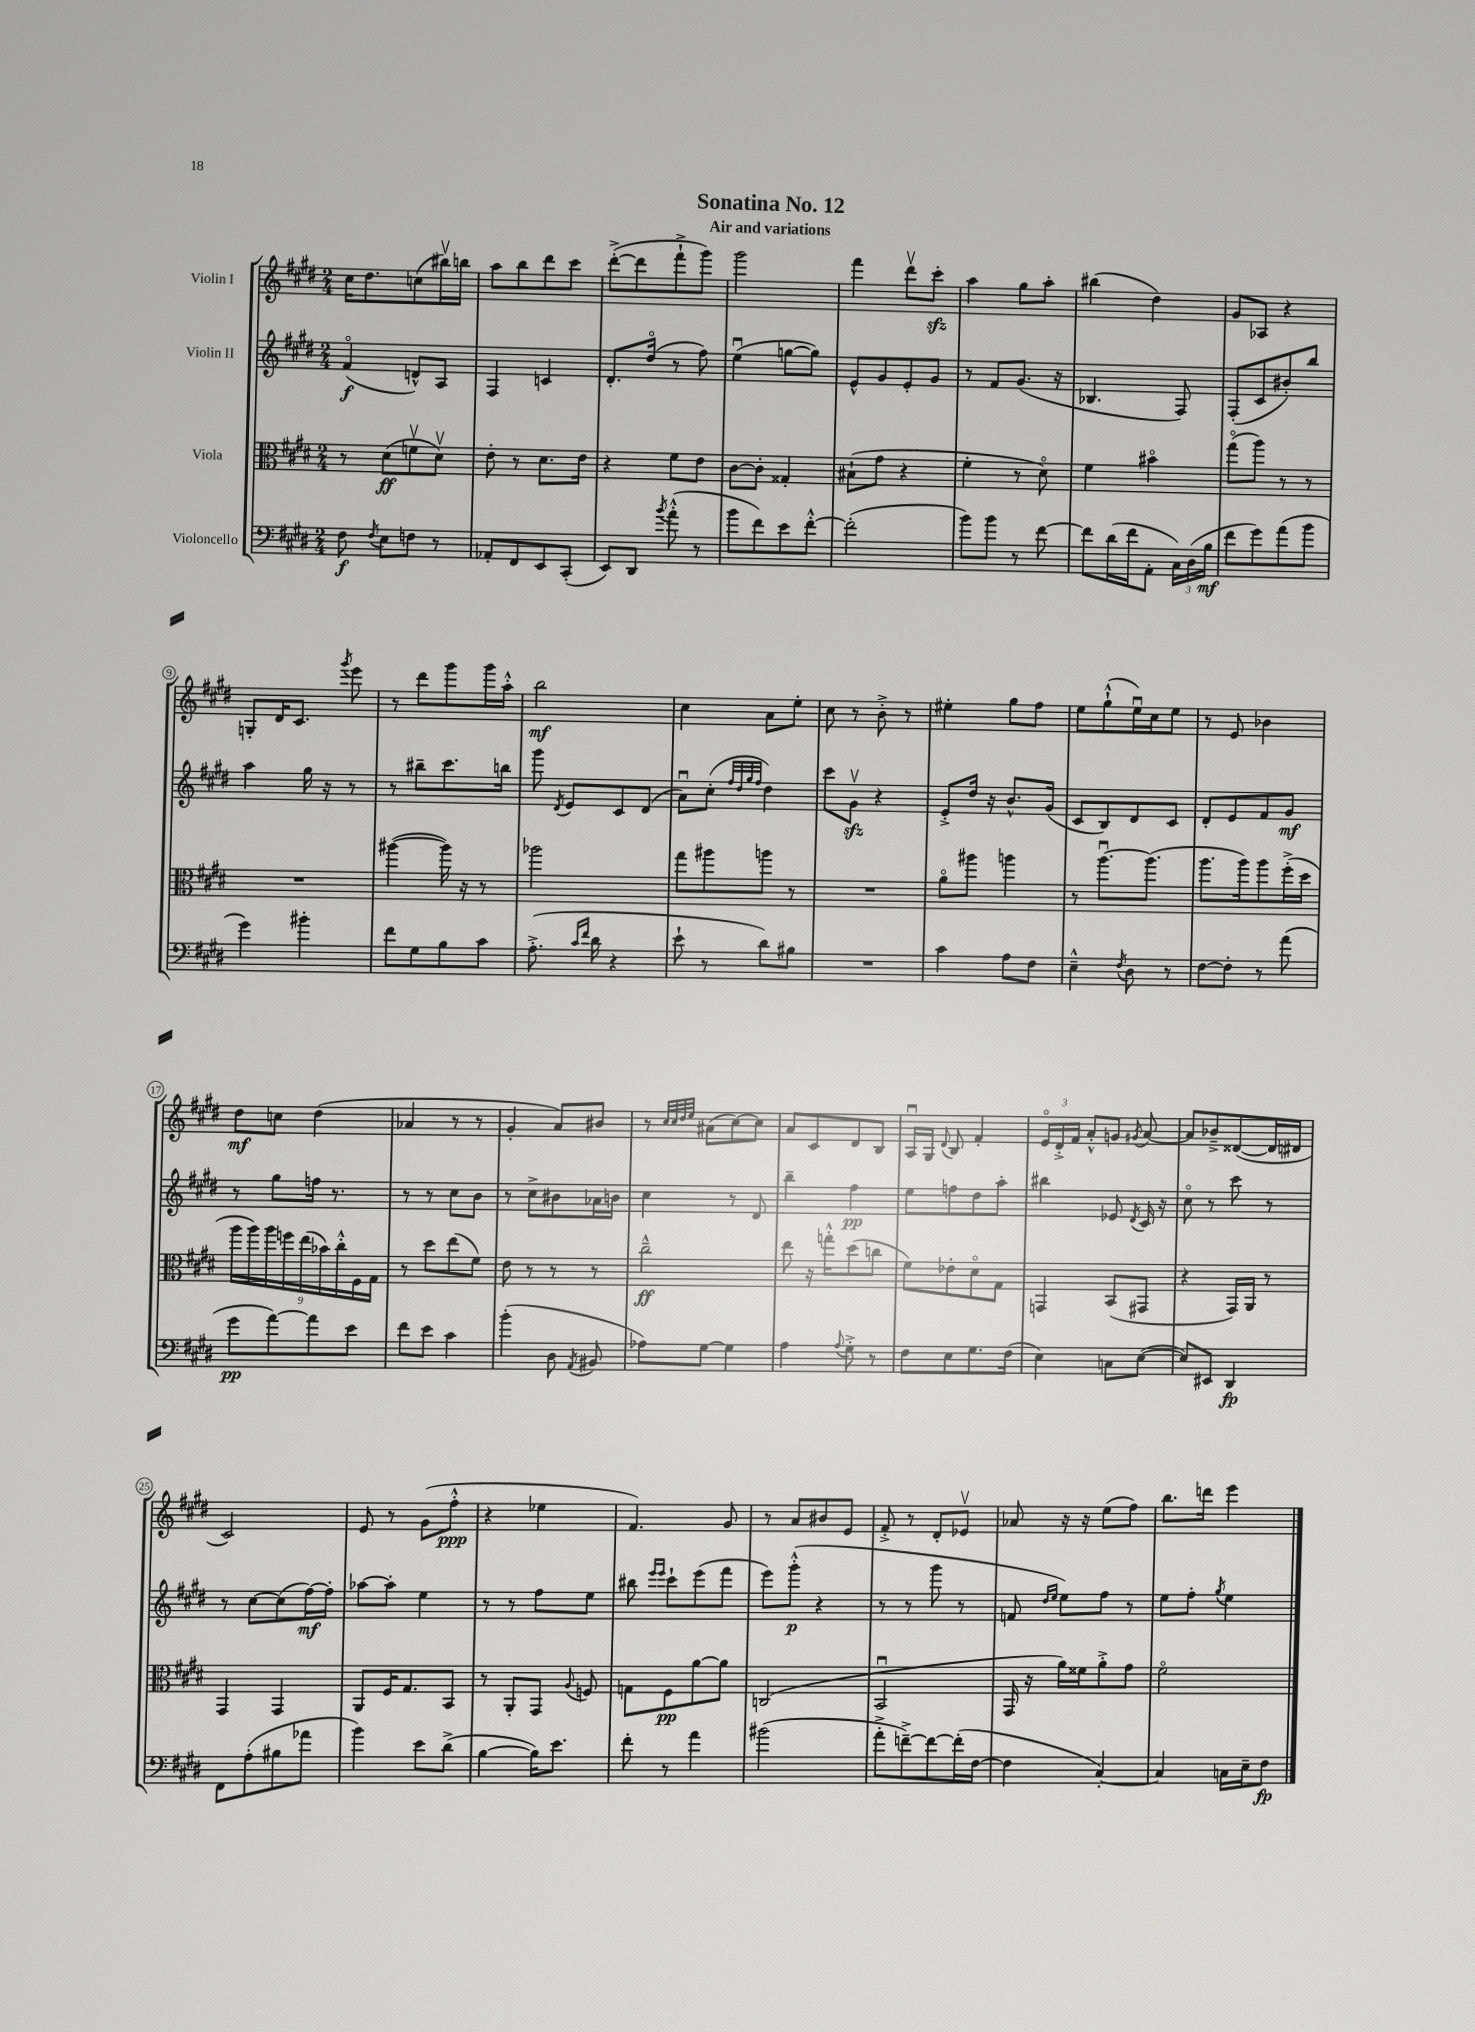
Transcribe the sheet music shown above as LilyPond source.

\header { title = "Sonatina No. 12" subtitle = "Air and variations" }
<<
\new StaffGroup <<
\new Staff = "s0" \with { instrumentName = "Violin I" } {
    \clef treble \key e \major \numericTimeSignature \time 2/4
    \autoBeamOff cis''16[ dis''8. c''8( bis''16\upbow) b''16] |
    a''8[ b''8 dis'''8 cis'''8] |
    dis'''8[~-.->( dis'''8 fis'''8-!-> gis'''8]) |
    gis'''2 |
    fis'''4 dis'''8[\upbow cis'''8]-.\sfz |
    a''4 gis''8[ a''8]-. |
    bis''4( dis''4) |
    gis'8[ aes8] r4 |
    g8[-. dis'16 cis'8.] \acciaccatura { gis'''8 } e'''8 |
    r8 dis'''8[ gis'''8 gis'''16 a''16]-.-^ |
    b''2\mf |
    cis''4 a'8[ e''8]-. |
    cis''8 r8 b'8-.-> r8 |
    eis''4-. gis''8[ fis''8] |
    e''8[ gis''8-!-^( e''16\downbow) cis''16 e''8] |
    r8 e'8 bes'4 |
    dis''8[\mf c''8] dis''4( |
    aes'4 r8 r8 |
    gis'4-. a'8[) bis'8] |
    r8 \grace { cis''32[ cis''32 dis''32 e''32] } ais'8[( cis''8~) cis''8] |
    a'8[ cis'8 dis'8 b8] |
    a16[\downbow gis16] \appoggiatura { dis'8 } b8 fis'4-. |
    \tuplet 3/2 { e'16[\flageolet dis'16-.-> fis'16] } a'8[-.-^ g'8] \acciaccatura { gis'8 } a'8~ |
    a'8[ bes'8---> disis'8~( disis'16 dis'16] |
    cis'2) |
    e'8 r8 gis'8[( fis''8]-.-^\ppp |
    r4 ees''4 |
    fis'4.) gis'8 |
    r8 a'8[ bis'8 e'8] |
    fis'8-.-> r8 dis'8[-. ees'8]\upbow |
    aes'8 r16 r16 e''8[( fis''8]) |
    b''8.[ d'''16] e'''4 \bar "|." |
}
\new Staff = "s1" \with { instrumentName = "Violin II" } {
    \clef treble \key e \major \numericTimeSignature \time 2/4
    \autoBeamOff fis'4\flageolet\f( d'8[-^) a8] |
    fis4 c'4 |
    dis'8.[-. dis''16]\flageolet( r8 fis''8) |
    e''4\downbow( g''8[~ g''8]) |
    e'8[-^ gis'8 e'8-. gis'8] |
    r8 fis'8[ gis'8.]( r16 |
    bes4. fis8) |
    fis8[-.( cis'8 bis'8-.) b''8] |
    a''4 gis''16 r16 r8 |
    r8 bis''8[-- cis'''8. b''16] |
    gis'''8 \acciaccatura { dis'8 } e'8[ cis'8 dis'8]( |
    a'8[\downbow) cis''8]-.( \grace { fis''32[ dis''32 gis''32 fis''32] } dis''4) |
    cis'''8[ gis'8]\upbow\sfz r4 |
    e'8[-.-> dis''16] r16 b'8.[-^ gis'16]( |
    cis'8[ b8) dis'8 cis'8] |
    dis'8[-. e'8 fis'8 gis'8]\mf |
    r8 gis''8[ f''16] r8. |
    r8 r8 cis''8[ b'8] |
    r8 cis''8[-> bis'8 aes'16 b'16] |
    cis''4 r8 dis'8 |
    b''4-- fis''4\pp |
    e''8[ f''8 dis''8 a''8]-. |
    bis''4 ees'8 \acciaccatura { dis'8 } cis'16 r16 |
    cis''8\flageolet r8 cis'''8 r8 |
    r8 cis''8[~ cis''8( fis''16~\mf) fis''16]-. |
    aes''8[~ aes''8]-. e''4 |
    r8 r8 fis''8[ e''8] |
    bis''8 \grace { e'''16[ e'''16] } cis'''8[-! e'''8( fis'''8] |
    e'''8[) gis'''8]-.-^\p( r4 |
    r8 r8 gis'''8 r8 |
    f'8 \grace { dis''16[ e''16] } e''8[) fis''8] r8 |
    e''8[ fis''8]-. \acciaccatura { gis''8 } e''4 \bar "|." |
}
\new Staff = "s2" \with { instrumentName = "Viola" } {
    \clef alto \key e \major \numericTimeSignature \time 2/4
    \autoBeamOff r8 dis'8[\ff( f'8\upbow dis'8]\upbow) |
    e'8-. r8 dis'8.[ e'16] |
    r4 fis'8[ e'8] |
    cis'8[~ cis'8]-. gisis4-. |
    bis8[-!( gis'8] r4 |
    fis'4-. r8 dis'8\flageolet) |
    fis'4 bis'4\flageolet |
    gis''8[\flageolet( a''8]) r8 r8 |
    R2 |
    ais''4~( ais''16) r16 r8 |
    aes''2 |
    gis''8[ ais''8 a''8] r8 |
    R2 |
    a'8[\flageolet ais''8] a''4 |
    r8 a''8.[~\downbow a''8.]( |
    a''8.[ a''16) a''8 fis''16-.->( dis''16] |
    \tuplet 9/8 { a''16[ a''16) a''16 f''16 e''16( bes'16) cis''16-.-^ fis16 gis16] } |
    r8 dis''8[ e''8( fis'8]) |
    e'8 r8 r8 r8 |
    cis''2---^\ff |
    e''8 r16 g''16[-.-^ dis''8( c''8] |
    fis'8[) ees'8-. dis'8\flageolet gis8] |
    g,4 b,8[( gis,8] |
    r4 gis,16[) a,16] r8 |
    gis,4 gis,4 |
    a,8[ fis16 gis8. b,8] |
    r8 a,8[-. gis,8] \appoggiatura { a8 } f8 |
    g8[ fis8\pp a'8~ a'8] |
    c2( |
    b,2\downbow |
    gis,16 r16 a'16[) fisis'16 a'8-.-> gis'8] |
    fis'2\flageolet \bar "|." |
}
\new Staff = "s3" \with { instrumentName = "Violoncello" } {
    \clef bass \key e \major \numericTimeSignature \time 2/4
    \autoBeamOff fis8\f \acciaccatura { fis8 } e8[ f8] r8 |
    aes,8[-. fis,8 e,8 cis,8]-.( |
    e,8[) dis,8] \acciaccatura { b'8 } a'8-.-^( r8 |
    b'8[ fis'8) e'8 fis'8]~-.-^ |
    fis'2-.( |
    b'8[) b'8] r8 fis'8~ |
    fis'8[ dis'16( fis'16 a,8]-. \tuplet 3/2 { cis16[) dis16( b16]\mf } |
    fis'8[ gis'8) a'8( b'8] |
    gis'4) bis'4-. |
    fis'8[ gis8 b8 cis'8] |
    a8.-.->( \grace { cis'16[ fis'16] } dis'16 r4 |
    e'8-! r8 dis'8[) bis8] |
    R2 |
    cis'4 a8[ fis8] |
    e4---^ \acciaccatura { fis8 } dis8 r8 |
    fis8[~ fis8]-. r8 a'8( |
    gis'8[\pp a'8~) a'8 e'8] |
    fis'8[ e'8] cis'4 |
    b'4-.( dis8 \acciaccatura { a,8 } bis,8 |
    aes8[) gis8]~ gis4 |
    a4 \appoggiatura { a8 } gis8-.-> r8 |
    fis8[ e8 gis8. fis16]( |
    e4) c8[ e8]~( |
    e8[) eis,8] dis,4\fp |
    fis,8[ a8-.( bis8 aes'8] |
    b'4) e'8[ dis'8]->( |
    b4~ b16[) e'8.] |
    fis'8-. r8 a'4 |
    bis'2( |
    a'8[-.-> f'8~--->) f'8~ f'16-.( fis16]~ |
    fis4 cis4~-.) |
    cis4 c16[ e16-- fis8]\fp \bar "|." |
}
>>
>>
\layout { \context { \Score \override BarNumber.stencil = #(make-stencil-circler 0.1 0.3 ly:text-interface::print) } }
